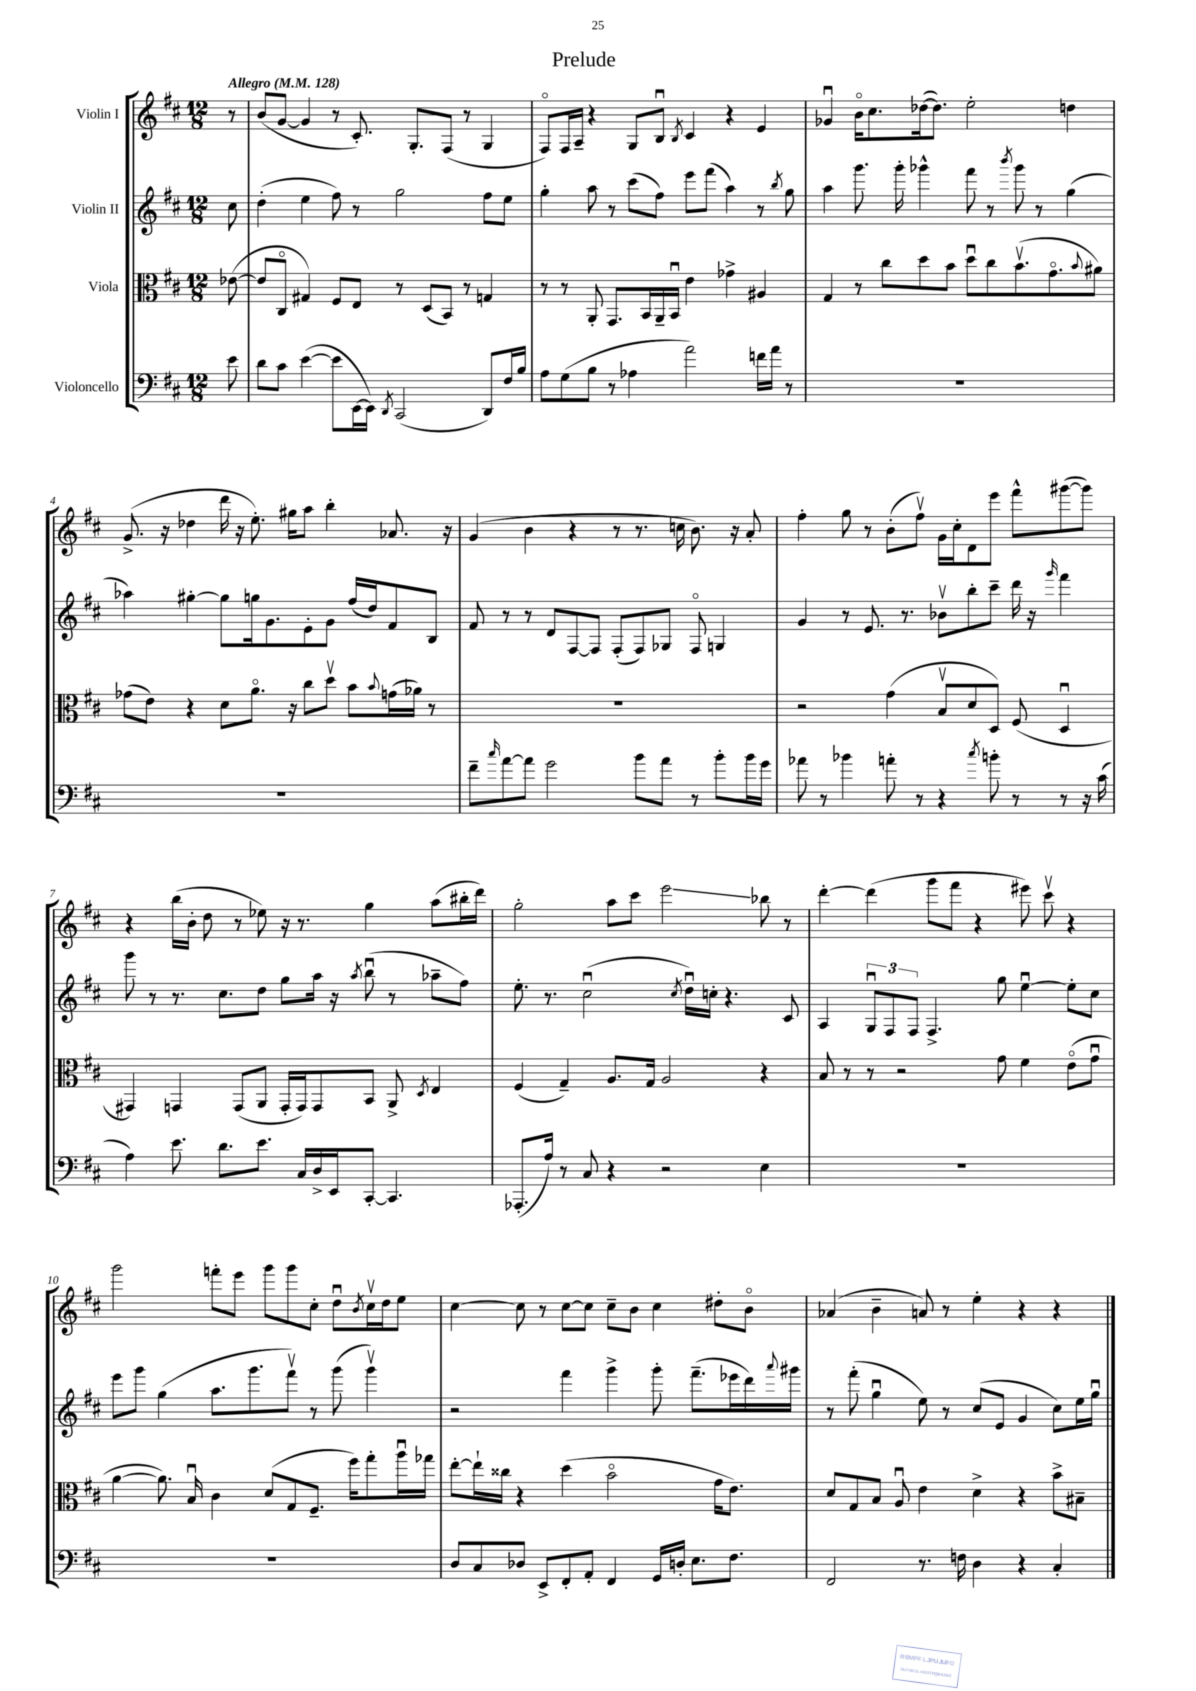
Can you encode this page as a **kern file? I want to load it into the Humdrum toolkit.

**kern	**kern	**kern	**kern
*staff4	*staff3	*staff2	*staff1
*clefF4	*clefC3	*clefG2	*clefG2
*k[f#c#]	*k[f#c#]	*k[f#c#]	*k[f#c#]
*M12/8	*M12/8	*M12/8	*M12/8
*MM128	*MM128	*MM128	*MM128
8e\	([8e-\	8cc#\	8r
=	=	=	=
8d\L	8e-/]L	(4dd'\	(8b/L
8c#\J	8C#o/J	.	[8g/J
([4e\	4G#/)	4ee\	4g/]
8e\]L	8F#/L	8ff#\)	8r
[16EE\L	8E/J	8r	8.c#'/)
16EE\]JJ)	.	.	.
8qDD/	.	.	.
(2CC#/	8r	2gg\	.
.	.	.	8.G'/L
.	(8D/L	.	.
.	8BB/J)	.	(8F#/J
.	8r	.	8r
8DD/L)	4G/	8ff#\L	4G/
16F#/L	.	8ee\J	.
16B/JJ	.	.	.
=	=	=	=
8A\L	8r	4gg'\	8F#o/L)
(8G\	8r	.	16F#/L
.	.	.	16A~/JJ
8B\J	8AA'/	8aa\	4r
8r	8.GG/L	8r	.
4A-\	.	(8ccc#\L	8G/L
.	16BB/L	.	.
.	16AA~/	8ff#\J)	8Bu/J
.	16BBu/JJ	.	.
.	.	.	8qB/
2a\)	4e\	8eee\L	4c#/
.	.	(8fff#\J	.
.	4g-^\	4aa\)	4r
16f\LL	4A#/	8r	4e/
16a\JJ	.	.	.
.	.	8qbb/	.
8r	.	8gg\	.
=	=	=	=
1.r	4G/	4aa\	4g-u/
.	8r	8.ggg\	16bo\LK
.	.	.	8.cc#\
.	8cc#\L	.	.
.	.	16ggg'\	.
.	8dd\	4ggg-^^\	([16dd-\k
.	.	.	8.dd-\]J)
.	8b\J	.	.
.	8ddu\L	8fff#\	2ee'\
.	8cc#\	8r	.
.	.	8qbbb/	.
.	(8.bv\	8ggg-\	.
.	.	8r	.
.	8.go\	.	.
.	.	(4gg\	4dd\
.	8qqb/	.	.
.	8a#\J)	.	.
=	=	=	=
1.r	(8g-\L	4aa-\)	(8.g^/
.	8e\J)	.	.
.	.	.	16r
.	4r	[4gg#'\	4dd-\
.	8d\L	8gg#\]L	16ddd\
.	.	.	16r
.	8.ao\J	16gg\k	8.ee'\)
.	.	8.g\	.
.	16r	.	16gg#\LK
.	8cc#\L	8e'\	8aa\J
.	8ddv\J	8g\J	4bb'\
.	8b\L	(16ff#/LL	.
.	.	16dd/J)	.
.	8qqb/	.	.
.	(16g\L	8f#/	8.a-/
.	16a-\JJ)	.	.
.	8r	8B/J	.
.	.	.	16r
=	=	=	=
8f#~\L	1.r	8f#/	(4g/
16qqcc#/	.	.	.
[8a\	.	8r	.
8a\]J	.	8r	4b\
2g\	.	8d/L	.
.	.	[8F#/	4r
.	.	8F#/]J	.
.	.	(8F#'/L	8r
8b\L	.	8F#/)	8.r
8a\J	.	8G-/J	.
.	.	.	16cc\
8r	.	8F#o/	8.b\)
8b'\L	.	4G/	.
.	.	.	16r
16b\L	.	.	8a'/
16g\JJ	.	.	.
=	=	=	=
8a-\	2r	4g/	4ff#'\
8r	.	.	.
4b-\	.	8r	8gg\
.	.	8.e/	8r
8a'\	(4g\	.	(8b'\L
.	.	8.r	.
8r	.	.	8ff#v\J)
4r	8Bv/L	8b-v\L	16g\LL
.	.	.	16cc#'\J
.	8d/	8bb'\	8d\
8qcc#/	.	.	.
8b'\	8D/J)	8ccc#~\J	8eee\J
8r	(8F#/	16ddd\	8fff#^^\L
.	.	16r	.
.	.	16qqggg/	.
8r	4Du/	4fff#\	([8ggg#\
16r	.	.	8ggg#\]J)
(16c#\	.	.	.
=	=	=	=
4A\)	4GG#/)	8ggg\	4r
.	.	8r	.
8.e\	4GG/	8.r	(16bb\LL
.	.	.	16b'\JJ
.	.	.	8dd\
8.d\L	.	8.cc#\L	.
.	(8GG/L	.	8r
8.e\J	8AA/J	8dd\J	8ee-\)
.	16GG'/LL	8gg\L	16r
16C#/LL	16GG/J)	.	8.r
16D^/	8GG/	16aa\Jk	.
16EE/J	.	16r	.
.	.	8qaa/	.
[8CC#'/J	8BB/J	(8bbu\	4gg\
4.CC#/]	8AA^/	8r	.
.	8qD/	.	.
.	4E/	8aa-~\L	(8aa\L
.	.	8ff#\J)	16bb#'\L
.	.	.	16ddd\JJ)
=	=	=	=
(8.AAA-'/L	(4F#/	8.ee'\	2gg'\
16A/Jk)	.	8.r	.
8r	4G~/)	.	.
8C#/	.	(2cc#u\	.
4r	8.A/L	.	8aa\L
.	.	.	8ccc#\J
.	16G/Jk	.	.
2r	2A/	.	2eee\
.	.	8qcc#/	.
.	.	16ddu\LL)	.
.	.	16cc'\JJ	.
.	.	4.r	.
4E\	4r	.	8bb-\
.	.	8c#/	8r
=	=	=	=
1.r	8B/	4A/	[4ddd'\
.	8r	.	.
.	8r	12Gu/L	(4ddd\]
.	.	12F#/	.
.	2r	.	.
.	.	12F#/J	.
.	.	4.F#^/	8ggg\L
.	.	.	8fff#\J
.	.	.	4r
.	8g\	8gg\	.
.	4f#\	[4eeu\	8eee#\)
.	.	.	8ccc#v\
.	(8eo\L	8ee'\]L	4r
.	8gu\J	8cc#\J	.
=	=	=	=
1.r	[4a\	8eee\L	2ggg\
.	.	8ggg\J	.
.	8.a\])	(4gg\	.
.	16Bu/	.	.
.	4c#\	8.aa\L	8fff'\L
.	.	.	8eee\J
.	.	8.ggg\	.
.	(8d/L	.	8ggg\L
.	8G/	8fff#v\J)	8ggg\
.	8.F#~/J	8r	8cc#'\J
.	.	(8ggg\	8ddu\L
.	16ff#\LK)	.	.
.	.	.	8qb/
.	8gg'\	4gggv\)	16cc#v\L
.	.	.	16dd\J
.	16aau\L	.	8ee\J
.	16gg-\JJ	.	.
=	=	=	=
8D/L	[8ee'\L	2r	[4cc#\
8C#/	16ee`\]L	.	.
.	16cc##\JJ	.	.
8D-/J	4r	.	8cc#\]
8EE^/L	.	.	8r
8FF#'/	(4dd\	4fff#\	[8cc#\L
8AA'/J	.	.	8cc#\]J
4FF#/	2bo\	4ggg^\	8cc#~\L
.	.	.	8b\J
16GG/LL	.	8ggg'\	4cc#\
16D'/JJ	.	.	.
8.E\L	.	(8.fff#~\L	.
.	16g\LK	.	8dd#'\L
8.F#\J	8.e\J)	16eee-\L	.
.	.	16ddd\)	8bo\J
.	.	8qqaaa/	.
.	.	16ggg#\JJ	.
=	=	=	=
2FF#/	8d/L	8r	(4a-/
.	8G/	(8fff#'\	.
.	8B/J	4ggu\	4b~\
.	8Au/	.	.
8.r	4e\	8ee\)	8a/)
.	.	8r	8r
16F\	.	.	.
4D\	4d^\	(8cc#/L	4ee'\
.	.	8e/J	.
4r	4r	4g/	4r
4C#'/	8b^\L	8cc#\L)	4r
.	8B#~\J	16ee\L	.
.	.	16ggu\JJ	.
==	==	==	==
*-	*-	*-	*-
